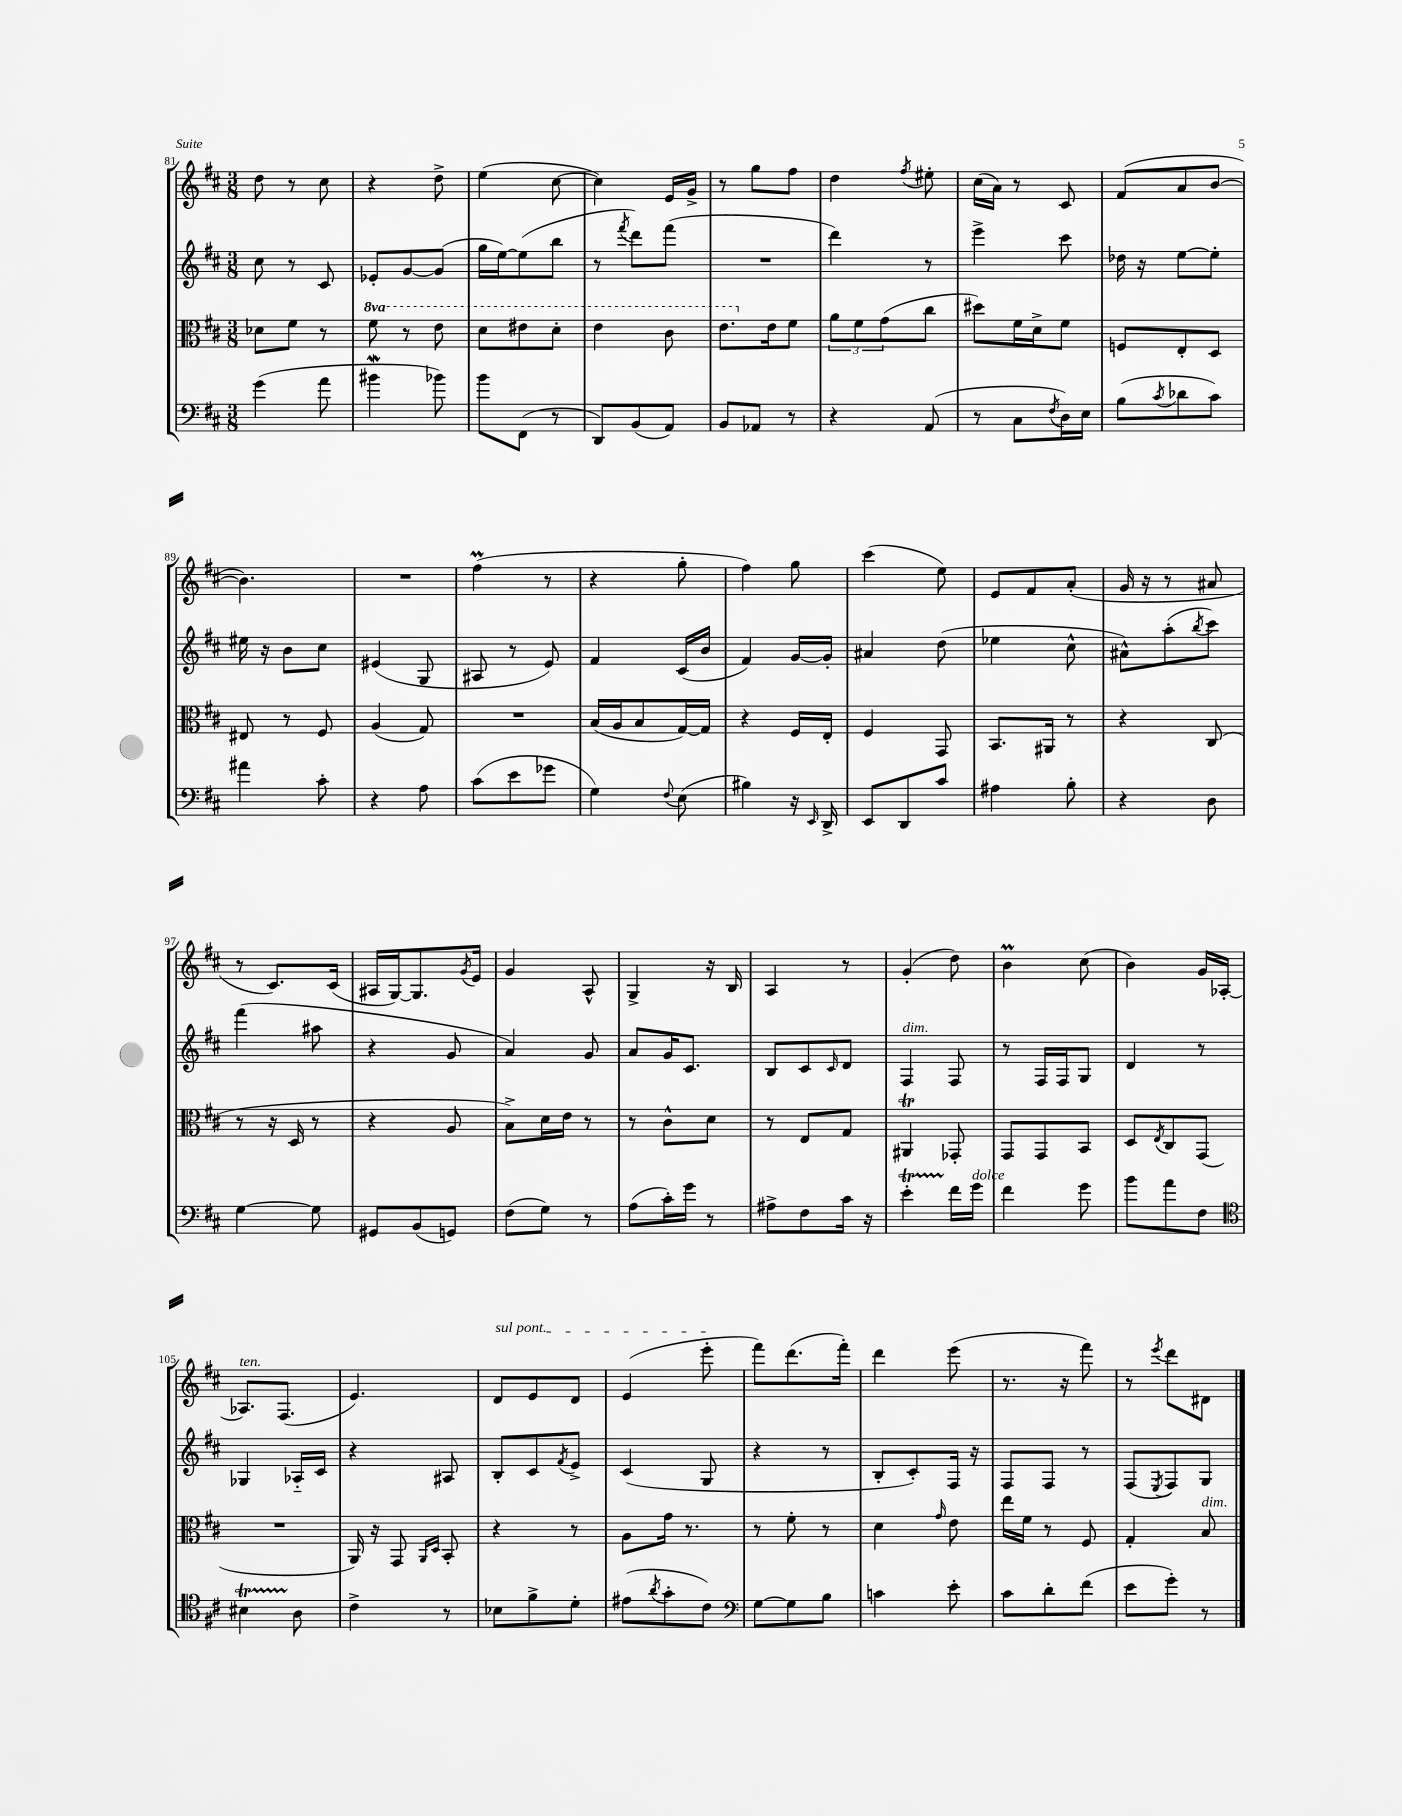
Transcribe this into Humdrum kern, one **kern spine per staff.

**kern	**kern	**kern	**kern
*staff4	*staff3	*staff2	*staff1
*clefF4	*clefC3	*clefG2	*clefG2
*k[f#c#]	*k[f#c#]	*k[f#c#]	*k[f#c#]
*M3/8	*M3/8	*M3/8	*M3/8
(4g\	8d-\L	8cc#\	8dd\
.	8f#\J	8r	8r
8a\	8r	8c#/	8cc#\
=	=	=	=
4b#\	8ff#\	8e-'/L	4r
.	8r	[8g/	.
8b-\)	8ee\	(8g/]J	8dd^\
=	=	=	=
8b\L	8dd\L	16gg\LL	(4ee\
.	.	[16ee\J)	.
(8FF#\J	8ee#\	(8ee\]	.
8r	8dd'\J	8bb\J	[8cc#\
=	=	=	=
8DD/L)	4ee\	8r	4cc#\])
.	.	8qfff#/	.
(8BB/	.	8ddd\L)	.
8AA/J)	8cc#\	(8fff#\J	16e/LL
.	.	.	16g^/JJ
=	=	=	=
8BB/L	8.ee\L	4.r	8r
8AA-/J	.	.	8gg\L
.	16e\k	.	.
8r	8f#\J	.	8ff#\J
=	=	=	=
4r	12a\L	4ddd\)	4dd\
.	12f#\	.	.
.	(12g\	.	.
.	.	.	8qff#/
(8AA/	8cc#\J	8r	8ee#'\
=	=	=	=
8r	8dd#\L)	4eee^\	(16cc#\LL
.	.	.	16a\JJ)
8C#\L	16f#\L	.	8r
.	16d^\J	.	.
8qF#/	.	.	.
16D\L)	8f#\J	8ccc#\	8c#/
16E\JJ	.	.	.
=	=	=	=
(8B\L	8F/L	16dd-\	(8f#/L
.	.	16r	.
8qc#/	.	.	.
8d-\	8E'/	[8ee\L	8a/
8c#\J)	8D/J	8ee'\]J	[8b/J
=	=	=	=
4a#\	8E#/	16ee#\	4.b\])
.	.	16r	.
.	8r	8b\L	.
8c#'\	8F#/	8cc#\J	.
=	=	=	=
4r	(4A/	(4e#/	4.r
8A\	8G/)	8G/	.
=	=	=	=
(8c#\L	4.r	8A#/	(4ff#\
8e\	.	8r	.
8g-\J	.	8e/)	8r
=	=	=	=
4G\)	(16B/LL	4f#/	4r
.	16A/J	.	.
.	8B/	.	.
8qqF#/	.	.	.
(8E\	[16G/L)	(16c#/LL	8gg'\
.	16G/]JJ	16b/JJ	.
=	=	=	=
4B#\)	4r	4f#/)	4ff#\)
16r	16F#/LL	[16g/LL	8gg\
16qqEE/	.	.	.
16DD^/	16E'/JJ	16g'/]JJ	.
=	=	=	=
8EE/L	4F#/	4a#/	(4ccc#\
8DD/	.	.	.
8c#/J	8GG/	(8dd\	8ee\)
=	=	=	=
4A#\	8.BB/L	4ee-\	8e/L
.	.	.	8f#/
.	16AA#/Jk	.	.
8B'\	8r	8cc#^^\	(8a'/J
=	=	=	=
4r	4r	8a#^^\L)	16g/
.	.	.	16r
.	.	(8aa'\	8r
.	.	8qbb/	.
8D\	(8C#/	8ccc#\J)	8a#/
=	=	=	=
[4G\	8r	(4fff#\	8r
.	16r	.	8.c#/L)
.	16D/	.	.
8G\]	8r	8aa#\	.
.	.	.	(16c#/Jk
=	=	=	=
8GG#/L	4r	4r	16A#/LL
.	.	.	[16G/J)
(8BB/	.	.	8.G/]
8GG/J)	8A/	8g/	.
.	.	.	8qg/
.	.	.	16e/Jk
=	=	=	=
(8F#\L	8B^\L)	4a/)	4g/
8G\J)	16d\L	.	.
.	16e\JJ	.	.
8r	8r	8g/	8A^^/
=	=	=	=
(8A\L	8r	8a/L	4G^/
16c#'\L)	8c#^^\L	16g/K	.
16g\JJ	.	8.c#/J	.
8r	8d\J	.	16r
.	.	.	16B/
=	=	=	=
8A#^\L	8r	8B/L	4A/
8F#\	8E/L	8c#/	.
.	.	16qqc#/	.
16c#\Jk	8G/J	8d/J	8r
16r	.	.	.
=	=	=	=
4e'\	4AA#/	4F#/	(4g'/
16f#\LL	8GG-'/	8F#/	8dd\)
16g\JJ	.	.	.
=	=	=	=
4f#\	8GG/L	8r	4b\
.	8GG/	16F#/LL	.
.	.	16F#/J	.
8g\	8BB/J	8G/J	(8cc#\
=	=	=	=
8b\L	8D/L	4d/	4b\)
.	8qE/	.	.
8a\	8C#/	.	.
8F#\J	(8GG/J	8r	16g/LL
.	.	.	[16A-'/JJ
=	=	=	=
*clefC4	*	*	*
4B#\	4.r	4G-/	8.A-/]L
.	.	.	(8.F#/J
8A\	.	16A-'~/LL	.
.	.	16c#/JJ	.
=	=	=	=
4c#^\	16AA/)	4r	4.e/)
.	16r	.	.
.	8GG/	.	.
.	16qqAA/LL	.	.
.	16qqD/JJ	.	.
8r	8BB'/	8A#/	.
=	=	=	=
8B-\L	4r	8B'/L	8d/L
8f#^\	.	8c#/	8e/
.	.	8qf#/	.
8d'\J	8r	8e^/J	8d/J
=	=	=	=
(8e#\L	8A\L	(4c#/	(4e/
8qa/	.	.	.
8g'\	16g\Jk	.	.
.	8.r	.	.
8c#\J)	.	8G/	8eee'\
=	=	=	=
*clefF4	*	*	*
[8G\L	8r	4r	8fff#\L)
8G\]	8f#'\	.	(8.ddd\
8B\J	8r	8r	.
.	.	.	16fff#'\Jk)
=	=	=	=
4c\	4d\	8B'/L	4ddd\
.	.	8c#'/)	.
.	16qqg/	.	.
8e'\	8e\	16F#/Jk	(8eee\
.	.	16r	.
=	=	=	=
8c#\L	16ee\LL	8F#/L	8.r
.	16f#\JJ	.	.
8d'\	8r	8F#/J	.
.	.	.	16r
(8f#\J	8F#/	8r	8fff#\)
=	=	=	=
8e\L	4G'/	(8F#/L	8r
.	.	8qE/	8qeee/
8g'\J)	.	8F#/)	8ddd\L
8r	8B/	8G/J	8d#\J
==	==	==	==
*-	*-	*-	*-
